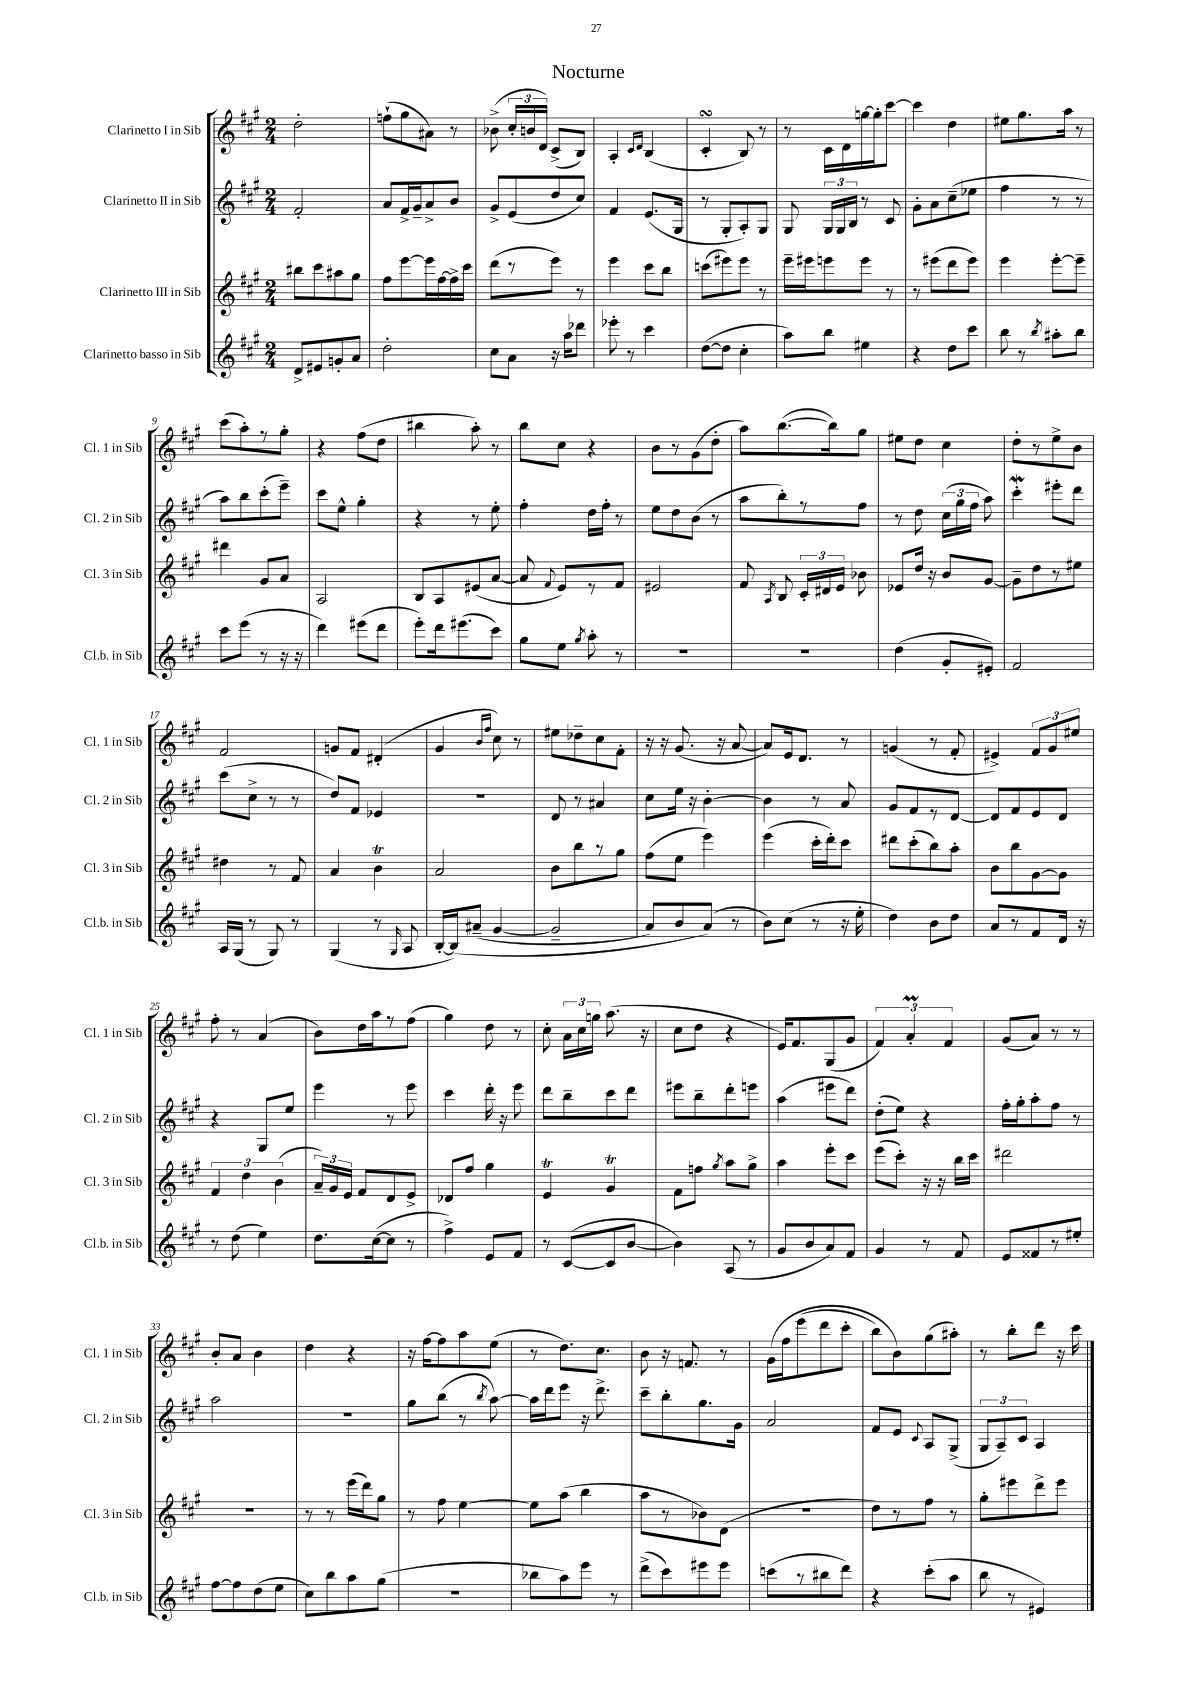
\header { title = "Nocturne" }
<<
\new StaffGroup <<
\new Staff = "s0" \with { instrumentName = "Clarinetto I in Sib" shortInstrumentName = "Cl. 1 in Sib" } {
    \clef treble \key a \major \numericTimeSignature \time 2/4
    \autoBeamOff d''2-. |
    f''8[-!( gis''8 ais'8]) r8 |
    bes'8->( \tuplet 3/2 { cis''16[-. b'16 d'16]) } cis'8[->( b8]) |
    a4-. \grace { cis'16[ d'16] } b4( |
    cis'4-.\turn b8) r8 |
    r8 cis'16[ d'16 g''16~ g''16-. cis'''8]~ |
    cis'''4 d''4 |
    eis''8[ gis''8. a''16] r8 |
    cis'''8[( a''8-.) r8 gis''8]-. |
    r4 fis''8[( d''8] |
    bis''4 a''8-.) r8 |
    b''8[ cis''8] r4 |
    b'8[ r8 gis'8( d''8]-. |
    a''8[) b''8.~( b''16) gis''8] |
    eis''8[ d''8] cis''4 |
    d''8[-. r8 e''8-> b'8] |
    fis'2 |
    g'8[ fis'8] dis'4-.( |
    gis'4 \grace { b'16[ fis''16] } cis''8) r8 |
    eis''8[ des''8-- cis''8 fis'8]-. |
    r16 r16 gis'8.( r16 a'8~ |
    a'8[) e'16 d'8.] r8 |
    g'4( r8 fis'8-. |
    eis'4->) \tuplet 3/2 { fis'8[ gis'8 eis''8] } |
    fis''8-. r8 a'4( |
    b'8[) d''16 a''16 r8 fis''8]( |
    gis''4) d''8 r8 |
    cis''8-. \tuplet 3/2 { a'16[ cis''16 g''16] } a''8.( r16 |
    cis''8[ d''8] r4 |
    e'16[) fis'8. gis8( gis'8] |
    \tuplet 3/2 { fis'4) a'4-.\prall fis'4 } |
    gis'8[( a'8]) r8 r8 |
    b'8[-. a'8] b'4 |
    d''4 r4 |
    r16 fis''16[~ fis''8 a''8 e''8]( |
    r8 d''8.[) cis''8.] |
    b'8 r16 f'8. r8 |
    gis'16[\( fis''16 e'''8( d'''8 cis'''8]-. |
    b''8[) b'8\) gis''8( ais''8]-.) |
    r8 b''8[-. d'''8] r16 cis'''16 \bar "|." |
}
\new Staff = "s1" \with { instrumentName = "Clarinetto II in Sib" shortInstrumentName = "Cl. 2 in Sib" } {
    \clef treble \key a \major \numericTimeSignature \time 2/4
    \autoBeamOff fis'2-. |
    a'8[ fis'16-> gis'16-- a'8-> b'8] |
    gis'8[-> e'8( d''8 cis''8]) |
    fis'4 e'8.[( gis16] |
    r8 gis8[-. a8-.) gis8] |
    gis8 \tuplet 3/2 { gis16[ gis16 b16] } r8 cis'8 |
    gis'8[-. a'8 cis''8--( ees''8] |
    fis''4 r8 r8 |
    a''8[) b''8 cis'''8-.( e'''8]--) |
    cis'''8[ e''8]-^ gis''4-. |
    r4 r8 e''8-. |
    fis''4-. d''16[ fis''16]-. r8 |
    e''8[ d''8 b'8]( r8 |
    a''8[ b''8-.) r8 fis''8] |
    r8 d''8 \tuplet 3/2 { cis''16[( gis''16 fis''16] } a''8) |
    cis'''4-.\mordent eis'''8[-. d'''8] |
    cis'''8[( cis''8]-> r8 r8 |
    d''8[) fis'8] ees'4 |
    R2 |
    d'8 r8 ais'4 |
    cis''8[ e''16] r16 b'4~-. |
    b'4 r8 a'8 |
    gis'8[ fis'8 r8 d'8]~ |
    d'8[ fis'8 e'8 d'8] |
    r4 gis8[ e''8] |
    e'''4 r8 e'''8 |
    cis'''4 d'''16-. r16 e'''8 |
    d'''8[ b''8-- cis'''8 d'''8] |
    eis'''8[ b''8-- d'''8-. e'''8] |
    a''4( eis'''8[ d'''8]) |
    d''8[-.( e''8]) r4 |
    fis''16[-. gis''16-. a''8-. fis''8] r8 |
    a''2 |
    R2 |
    gis''8[ b''8]( r8 \acciaccatura { b''8 } a''8~) |
    a''16[ d'''16 e'''8] r16 d'''8.-> |
    cis'''8[-- b''8-. gis''8. gis'16] |
    a'2 |
    fis'8[ e'8] \appoggiatura { cis'8 } a8[ gis8]->( |
    \tuplet 3/2 { gis8[ a8--) cis'8] } a4 \bar "|." |
}
\new Staff = "s2" \with { instrumentName = "Clarinetto III in Sib" shortInstrumentName = "Cl. 3 in Sib" } {
    \clef treble \key a \major \numericTimeSignature \time 2/4
    \autoBeamOff bis''8[ cis'''8 ais''8 gis''8] |
    fis''8[ e'''8~ e'''16 fis''16~ fis''16-> cis'''16] |
    d'''8[( r8 e'''8]) r8 |
    e'''4 cis'''8[ b''8] |
    c'''8[( eis'''8) eis'''8] r8 |
    e'''16[-- eis'''16 e'''8 e'''8] r8 |
    r8 eis'''8[( d'''8 eis'''8]) |
    e'''4 e'''8[~-. e'''8]-- |
    dis'''4 gis'8[ a'8] |
    a2 |
    b8[ a8 eis'8( a'8]~ |
    a'8 \appoggiatura { fis'8 } e'8[) r8 fis'8] |
    eis'2 |
    fis'8 \acciaccatura { a8 } b8 \tuplet 3/2 { cis'16[-. dis'16 e'16] } bes'8 |
    ees'8[ d''16] r16 b'8[ gis'8]~ |
    gis'8[-- d''8 r8 eis''8] |
    dis''4 r8 fis'8 |
    a'4 b'4\trill |
    a'2 |
    b'8[ b''8 r8 gis''8] |
    fis''8[( e''8] e'''4) |
    e'''4( cis'''16[-. d'''16-.) cis'''8] |
    dis'''8[ cis'''8-.( b''8) a''8]-. |
    b'8[ b''8 gis'8~ gis'8] |
    \tuplet 3/2 { fis'4 d''4 b'4( } |
    \tuplet 3/2 { a'16[--) gis'16 e'16] } fis'8[ d'8 e'8]-> |
    des'8[ fis''8] gis''4 |
    e'4\trill gis'4\trill |
    fis'8[ f''8] \acciaccatura { gis''8 } a''8[ gis''8]-> |
    a''4 e'''8[-. cis'''8] |
    e'''8[( cis'''8]-.) r16 r16 b''16[ cis'''16] |
    dis'''2 |
    r2 |
    r8 r8 e'''16[( d'''16) gis''8] |
    r8 fis''8 e''4~ |
    e''8[ a''8]( b''4 |
    a''8[ r8 bes'8) d'8]( |
    r2 |
    d''8[) r8 fis''8] r8 |
    gis''8[-. eis'''8 d'''8-> eis'''8] \bar "|." |
}
\new Staff = "s3" \with { instrumentName = "Clarinetto basso in Sib" shortInstrumentName = "Cl.b. in Sib" } {
    \clef treble \key a \major \numericTimeSignature \time 2/4
    \autoBeamOff d'8[-> eis'8 g'8-. a'8] |
    d''2-. |
    cis''8[ a'8] r16 a''16[ des'''8] |
    ees'''8-. r8 cis'''4 |
    d''8[~( d''8] cis''4-. |
    a''8[) b''8] eis''4 |
    r4 d''8[ cis'''8] |
    b''8 r8 \acciaccatura { b''8 } ais''8[-. b''8] |
    cis'''8[ e'''8]( r8 r16 r16 |
    d'''4) eis'''8[( d'''8] |
    e'''8[-.) d'''16 eis'''8.( cis'''8]) |
    gis''8[ e''8] \acciaccatura { gis''8 } a''8-. r8 |
    R2 |
    R2 |
    d''4( gis'8[-. eis'8]-.) |
    fis'2 |
    a16[ gis16]( r8 gis8) r8 |
    gis4( r8 \grace { gis16 } a8 |
    b16[~-. b16)\( ais'8]--( gis'4~ |
    gis'2-- |
    a'8[) b'8 a'8](\) r8 |
    b'8[) cis''8]( r8 r16 e''16-. |
    d''4) b'8[ d''8] |
    a'8[ r8 fis'8 d'16] r16 |
    r8 d''8( e''4) |
    d''8.[ cis''16~( cis''8] r8 |
    fis''4->) e'8[ fis'8] |
    r8 cis'8[~( cis'8 b'8]~ |
    b'4) a8( r8 |
    gis'8[ b'8 a'8) fis'8] |
    gis'4 r8 fis'8 |
    e'8[ fisis'8 r8 eis''8]-. |
    fis''8[~ fis''8 d''8( e''8] |
    cis''8[) b''8 a''8 gis''8]( |
    r2 |
    bes''8[ a''8) e'''8] r8 |
    d'''8[->( cis'''8) eis'''8 eis'''8] |
    c'''8[( r8 bis''8 d'''8]) |
    r4 cis'''8[-.( a''8] |
    b''8 r8 eis'4) \bar "|." |
}
>>
>>
